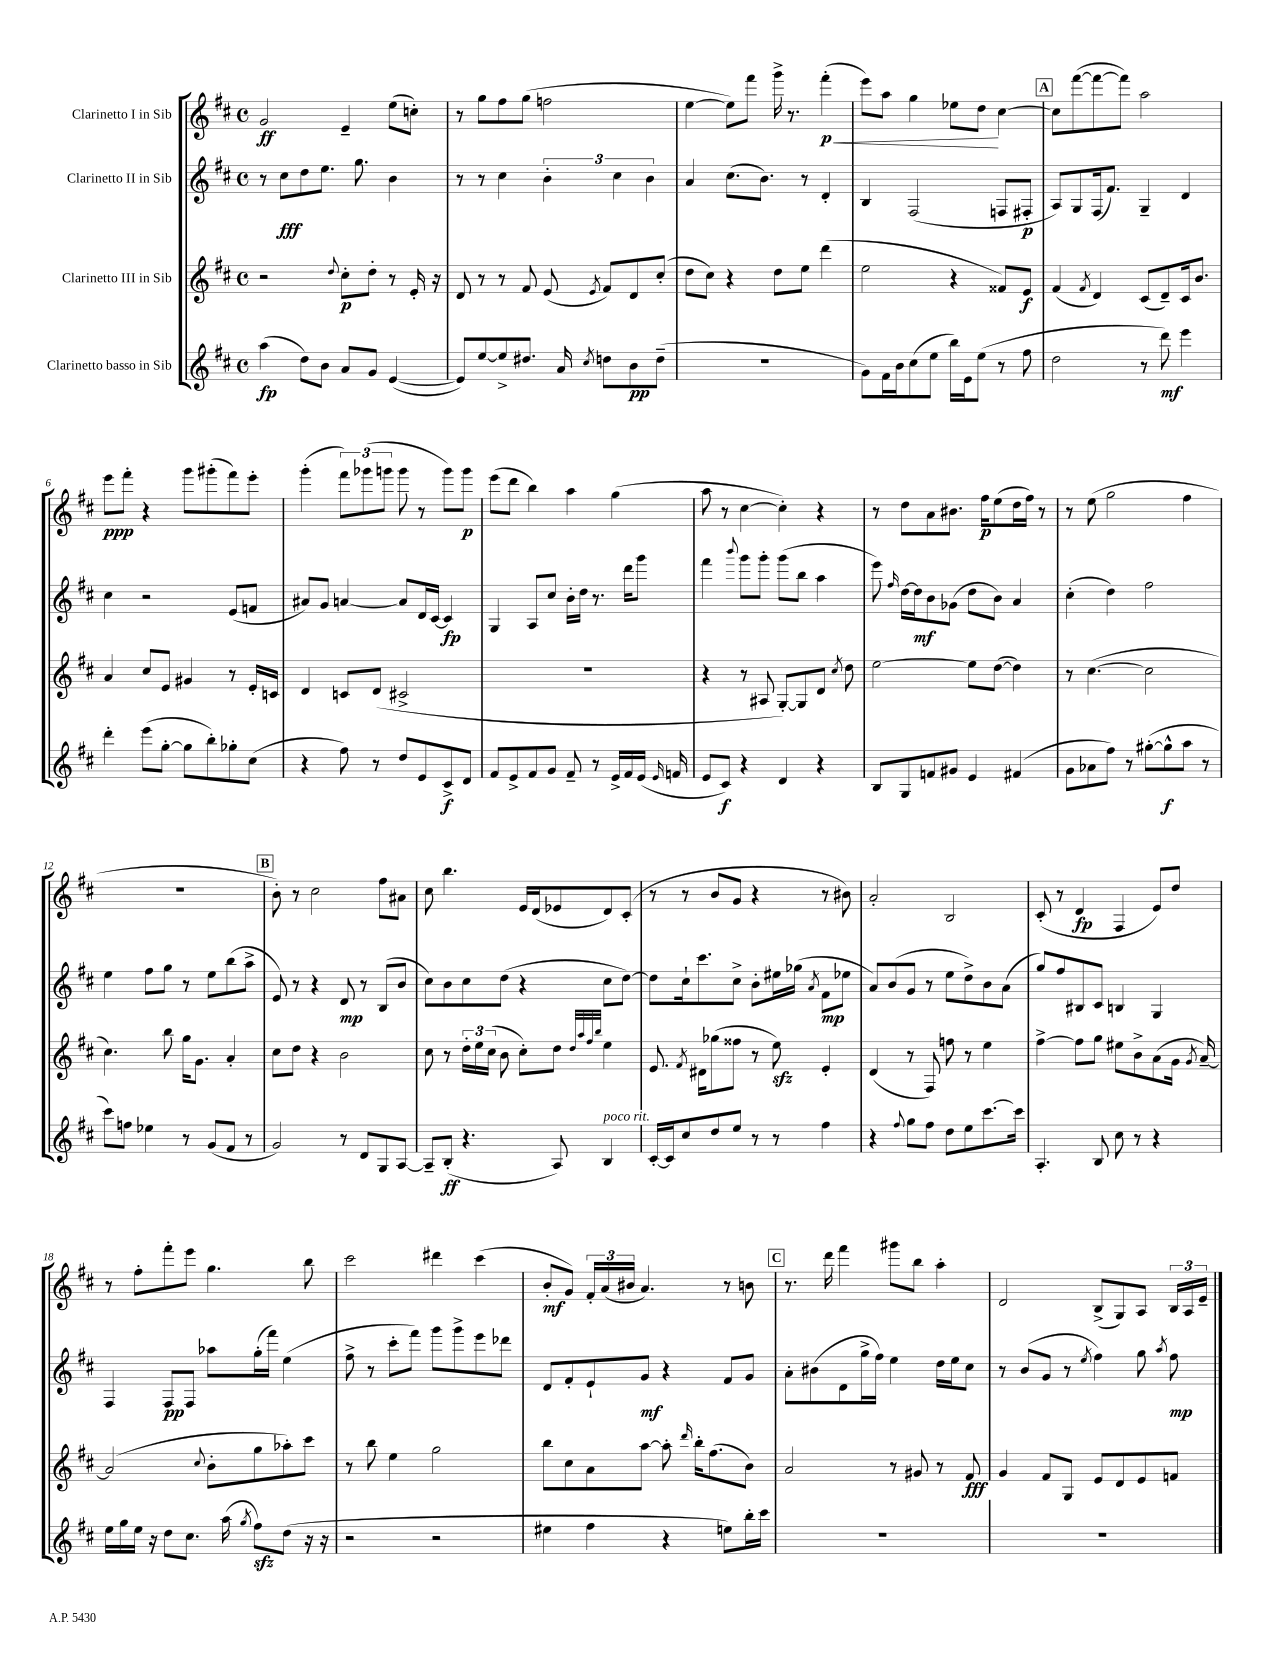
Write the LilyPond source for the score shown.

<<
\new StaffGroup <<
\new Staff = "s0" \with { instrumentName = "Clarinetto I in Sib" } {
    \clef treble \key d \major \defaultTimeSignature \time 4/4
    \autoBeamOff g'2\ff e'4-- e''8[( c''8]-.) |
    r8 g''8[ fis''8 g''8]( f''2 |
    e''4~ e''8[) fis'''8] g'''16-> r8. fis'''4-.\p\<( |
    e'''8[) a''8] g''4 ees''8[ d''8]\! cis''4~ |
    \mark \markup { \box "A" } cis''8[ fis'''8~( fis'''8~ fis'''8]) a''2 |
    e'''8[\ppp fis'''8]-. r4 g'''8[ gis'''8-.( fis'''8) e'''8]-. |
    g'''4-.( \tuplet 3/2 { fis'''8[) ges'''8( g'''8] } g'''8 r8 g'''8[) g'''8]\p |
    e'''8[( d'''8] b''4) a''4 g''4( |
    a''8 r8 cis''4~ cis''4-.) r4 |
    r8 d''8[ a'8 bis'8.] fis''16[\p e''8( d''16 fis''16]) r8 |
    r8 e''8( g''2 fis''4 |
    R1 |
    \mark \markup { \box "B" } b'8-.) r8 cis''2 fis''8[ ais'8] |
    cis''8 b''4. e'16[ d'16( ees'8 d'8) cis'8]-.( |
    r8 r8 b'8[ g'8] r4 r8 bis'8) |
    a'2-. b2 |
    cis'8-.( r8 d'4\fp fis4 e'8[) d''8] |
    r8 fis''8[-. fis'''8-. e'''8] g''4. b''8 |
    cis'''2 dis'''4 cis'''4( |
    b'8[-.\mf g'8]) \tuplet 3/2 { fis'16[-. a'16( bis'16] } a'4.) r8 b'8 |
    \mark \markup { \box "C" } r8. d'''16 fis'''4 gis'''8[ b''8] a''4-. |
    d'2 b8[->( g8) a8] \tuplet 3/2 { b16[ a16 e'16]-- } \bar "|." |
}
\new Staff = "s1" \with { instrumentName = "Clarinetto II in Sib" } {
    \clef treble \key d \major \defaultTimeSignature \time 4/4
    \autoBeamOff r8 cis''8[\fff d''8 e''8.] g''8. b'4 |
    r8 r8 cis''4 \tuplet 3/2 { b'4-. cis''4 b'4 } |
    a'4 cis''8.[( b'8.]) r8 d'4-. |
    b4 fis2( f8[ fis8]-.\p |
    \mark \markup { \box "A" } a8[) g8 fis16( fis'8.]) g4-- d'4 |
    cis''4 r2 e'8[( f'8] |
    ais'8[) g'8] a'4~ a'8[ d'16 cis'16]~ cis'4\fp |
    g4 a8[ cis''8] b'16[-. d''16] r8. d'''16[ g'''8] |
    fis'''4 \appoggiatura { b'''8 } g'''8[ g'''8]-. g'''8[( b''8] a''4 |
    e'''8) \grace { fis''16 } d''16[~ d''16\mf b'8 ges'8]( d''8[ b'8]) a'4 |
    cis''4-.( d''4) fis''2 |
    e''4 fis''8[ g''8] r8 e''8[ b''8( a''8]-> |
    \mark \markup { \box "B" } e'8) r8 r4 d'8\mp r8 b8[( b'8] |
    cis''8[) b'8 cis''8 d''8]( r4 cis''8[ d''8]~) |
    d''8[ cis''16-! cis'''8. cis''8]-> b'8[-. eis''16 ges''16]( \acciaccatura { a'8 } fis'8[\mp ees''8] |
    a'8[) b'8( g'8] r8 e''8[ d''8->) b'8 a'8]( |
    g''8[) fis''8 bis8 cis'8] b4 g4 |
    fis4 fis8[\pp fis8] aes''8[ g''16-.( fis'''16]) e''4( |
    fis''8-> r8 cis'''8[-. fis'''8]) g'''8[ g'''8-> e'''8 des'''8] |
    d'8[ fis'8-. e'8-! g'8]\mf r4 fis'8[ g'8] |
    \mark \markup { \box "C" } a'8[-. bis'8( d'8 g''16-> fis''16]) e''4 d''16[ e''16 cis''8] |
    r8 b'8[( g'8] r8 \acciaccatura { e''8 } fis''4) g''8 \acciaccatura { a''8 } fis''8\mp \bar "|." |
}
\new Staff = "s2" \with { instrumentName = "Clarinetto III in Sib" } {
    \clef treble \key d \major \defaultTimeSignature \time 4/4
    \autoBeamOff r2 \appoggiatura { d''8 } cis''8[-.\p d''8]-. r8 e'16-. r16 |
    d'8 r8 r8 fis'8 e'8( \acciaccatura { e'8 } fis'8[) d'8 cis''8]-.( |
    d''8[ cis''8]) r4 d''8[ e''8] d'''4( |
    e''2 r4 fisis'8[) e'8]\f |
    \mark \markup { \box "A" } fis'4( \acciaccatura { fis'8 } d'4) cis'8[( d'8--) cis'16 b'8.] |
    a'4 cis''8[ e'8] gis'4 r8 e'16[-. c'16] |
    d'4 c'8[ d'8]( cis'2-> |
    R1 |
    r4 r8 ais8 g8[~-.) g8 d'8] \acciaccatura { cis''8 } d''8 |
    e''2~ e''8[ d''8]~( d''4) |
    r8 cis''4.~( cis''2 |
    cis''4.) b''8 g''16[ g'8.] a'4-. |
    \mark \markup { \box "B" } cis''8[ d''8] r4 b'2 |
    cis''8 r8 \tuplet 3/2 { d''16[-. e''16 cis''16]( } b'8 cis''8[-.) d''8] \grace { d''32[ a''32 fis''32 b''32] } e''4 |
    e'8. \acciaccatura { fis'8 } dis'16[ ges''8( fisis''8] r8 e''8\sfz) e'4-. |
    d'4( r8 fis8) f''8 r8 e''4 |
    fis''4~-> fis''8[ g''8] eis''8[ b'8-> a'8( g'16] \acciaccatura { g'8 } a'16~--) |
    a'2( \appoggiatura { cis''8 } b'8[-. g''8 aes''8-.) cis'''8] |
    r8 b''8 e''4 g''2 |
    b''8[ cis''8 a'8 a''8]~ a''8-. \grace { d'''16 } b''16[-. fis''8.( b'8]) |
    \mark \markup { \box "C" } a'2 r8 gis'8 r8 fis'8\fff |
    g'4 fis'8[ g8] e'8[ d'8 e'8 f'8] \bar "|." |
}
\new Staff = "s3" \with { instrumentName = "Clarinetto basso in Sib" } {
    \clef treble \key d \major \defaultTimeSignature \time 4/4
    \autoBeamOff a''4\fp( d''8[) b'8] a'8[ g'8] e'4~( |
    e'8[) e''8~ e''8-> dis''8.] a'16 \acciaccatura { cis''8 } d''8[ b'8\pp d''8]--( |
    R1 |
    g'8[) fis'16 b'16 cis''8( e''8] b''16[) e'16 e''8]( r8 fis''8 |
    \mark \markup { \box "A" } d''2 r8 d'''8\mf) e'''4 |
    d'''4-. e'''8[( g''8]~-. g''8[ b''8-.) ges''8-. cis''8]( |
    r4 fis''8) r8 d''8[ e'8 cis'8->\f d'8] |
    fis'8[ e'8-> fis'8 g'8] fis'8-- r8 e'16[-> fis'16 e'16]( \grace { e'16 } f'16 |
    e'8[ cis'8]\f) r4 d'4 r4 |
    b8[ g8 f'8 gis'8] e'4 fis'4( |
    g'8[ aes'8 fis''8]) r8 gis''8[~-.( gis''8-^\f a''8] r8 |
    cis'''8[) f''8] ees''4 r8 g'8[( fis'8] r8 |
    \mark \markup { \box "B" } g'2) r8 d'8[ g8 a8]~ |
    a8[-- b8]-.\ff( r4. a8) b4^\markup { \italic "poco rit." } |
    cis'16[~-. cis'16 cis''8 d''8 e''8] r8 r8 fis''4 |
    r4 \appoggiatura { fis''8 } g''8[ fis''8] d''8[ e''8 cis'''8.~ cis'''16] |
    a4.-. b8 cis''8 r8 r4 |
    e''16[ g''16 e''16] r16 d''8[ cis''8.] a''16( \acciaccatura { g''8 } fis''8[\sfz) d''8]( r16 r16 |
    r2 r2 |
    eis''4 fis''4 r4 e''8[) b''16-. cis'''16] |
    \mark \markup { \box "C" } R1 |
    R1 \bar "|." |
}
>>
>>
